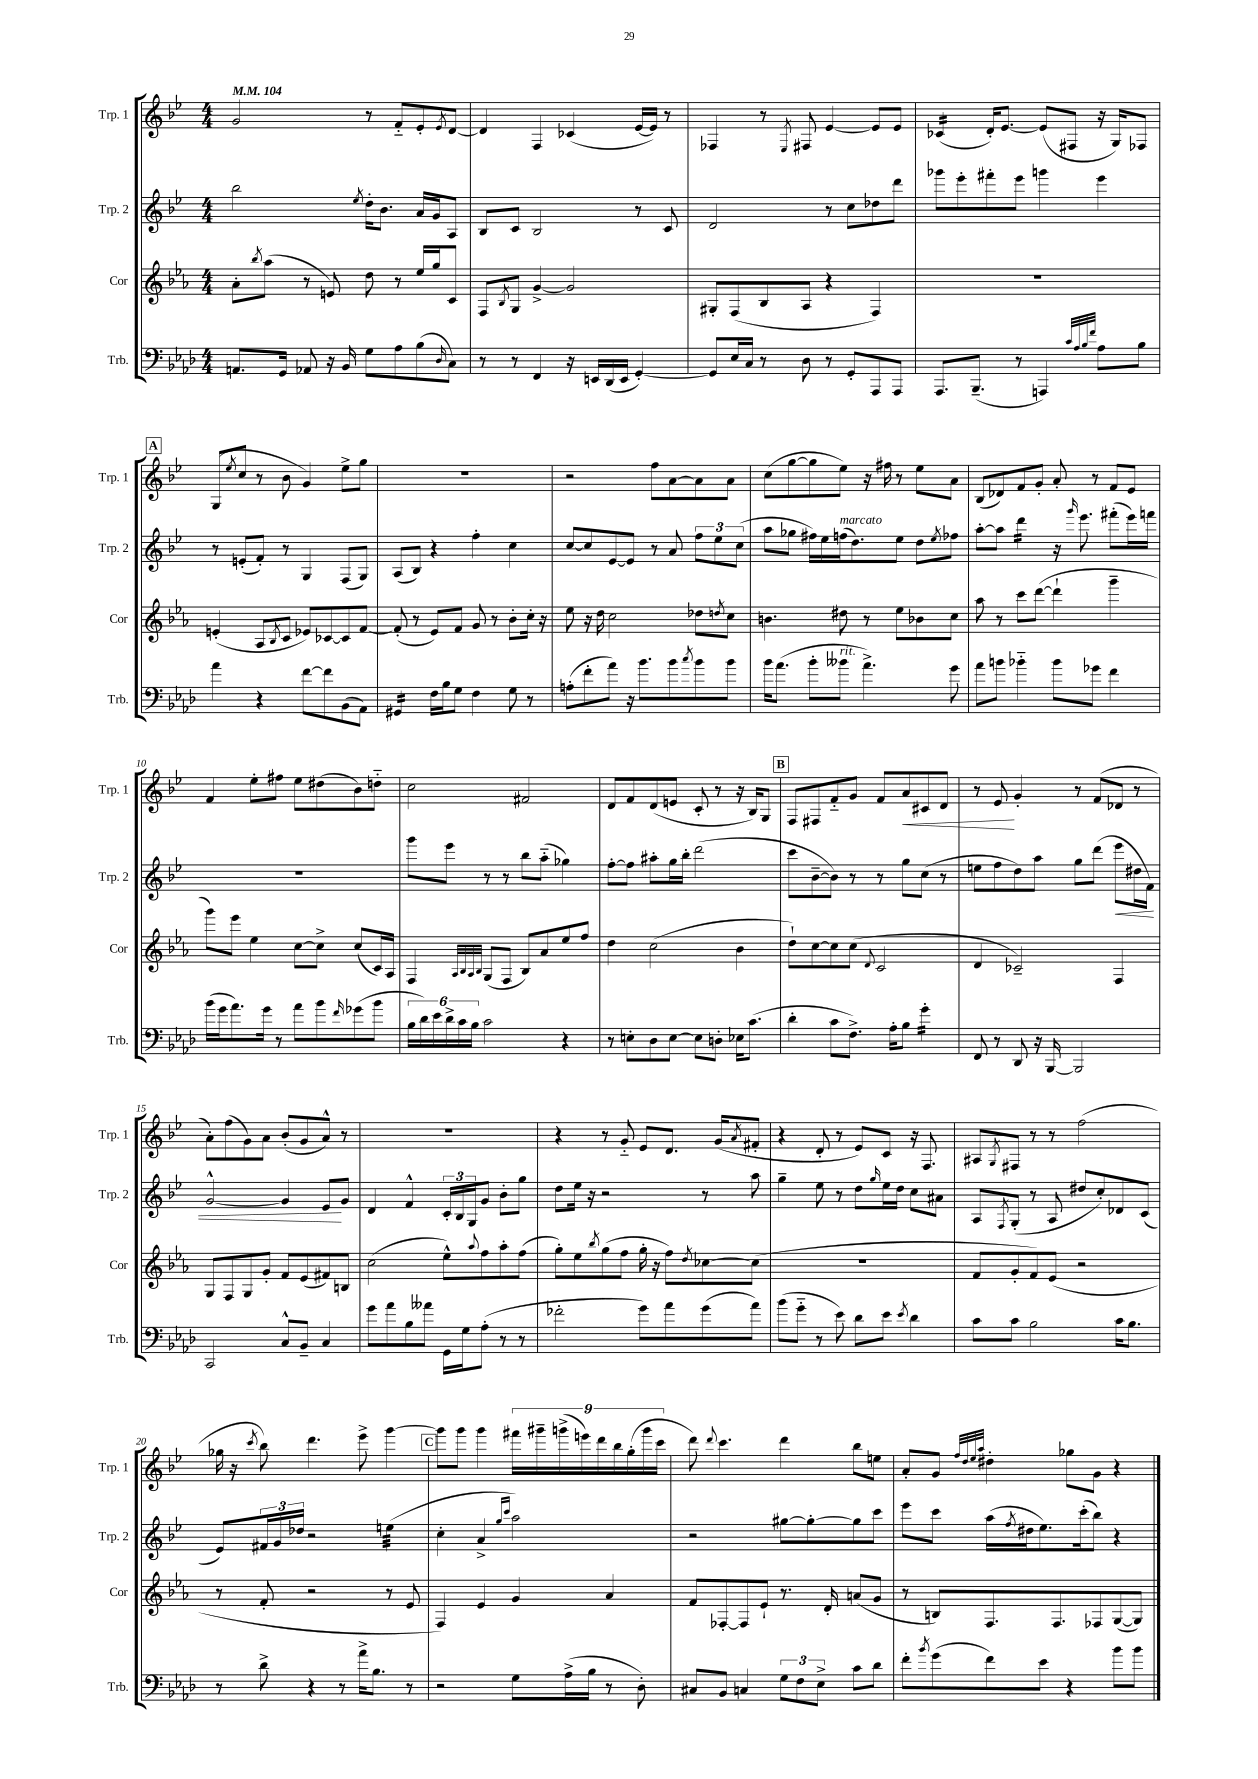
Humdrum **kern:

**kern	**kern	**kern	**kern
*staff4	*staff3	*staff2	*staff1
*clefF4	*clefG2	*clefG2	*clefG2
*k[b-e-a-d-]	*k[b-e-a-]	*k[b-e-]	*k[b-e-]
*M4/4	*M4/4	*M4/4	*M4/4
*MM104	*MM104	*MM104	*MM104
8.AA	8a-'	2bb-	2g
.	8qbb-	.	.
.	(8aa-	.	.
16GG	.	.	.
8AA-	8r	.	.
16r	8e)	.	.
16BB-	.	.	.
.	.	8qee-	.
8G	8dd	16dd'	8r
.	.	8.b-	.
8A-	8r	.	8f'~
(8B-	16ee-	16a	8e-'
.	16gg	16g	.
16qqD-	.	.	8qe-
8C)	8c	8A	[8d
=	=	=	=
8r	8F	8B-	4d]
.	8qB-	.	.
8r	8G	8c	.
4FF	[4g^	2B-	4F
16r	2g]	.	(4c-
16EE	.	.	.
(16DD-	.	.	.
16EE	.	.	.
[4GG')	.	8r	[16e-
.	.	.	16e-])
.	.	8c	8r
=	=	=	=
8GG]	8G#'	2d	4F-
16E-	(8F	.	.
16C	.	.	.
8r	8B-	.	8r
.	.	.	8qE-
8D-	8A-	.	8F#
8r	4r	8r	[4e-
8GG'	.	8cc	.
8AAA-	4F)	8dd-	8e-]
8AAA-	.	8ddd	8e-
=	=	=	=
8.AAA-	1r	8ggg-	(4c-
.	.	8eee-'	.
(8.BBB-~	.	.	.
.	.	8fff#'	16d')
.	.	.	[8.e-
8r	.	8eee-	.
4AAA)	.	4ggg	(8e-]
.	.	.	8F#
32qqc	.	.	.
32qqA-	.	.	.
32qqB-	.	.	.
32qqf	.	.	.
8A-	.	4eee-	16r
.	.	.	16G)
8B-	.	.	8F-
=	=	=	=
4a-	(4e'	8r	(8G
.	.	.	8qee-
.	.	(8e'	8cc
4r	8A-	8f')	8r
.	8qB-	.	.
.	8c	8r	8b-
[8f	8e-)	4G	4g)
8f]	[8c-	.	.
(8BB-	8c-]	(8F	8ee-^
8AA-)	[8f	8G)	8gg
=	=	=	=
4GG#	(8f']	(8A	1r
.	8r	8B-)	.
16F	8e-)	4r	.
16B-	.	.	.
8G	8f	.	.
4F	8g	4ff'	.
.	8r	.	.
8G	8b-'	4cc	.
8r	16cc'	.	.
.	16r	.	.
=	=	=	=
(8A'	8ee-	[8cc	2r
8f'	16r	8cc]	.
.	16dd	.	.
8a-)	2cc	[8e-	.
16r	.	8e-]	.
8.b-	.	.	.
.	.	8r	8ff
8b-	.	8a	[8a
8qcc	.	.	.
8b-	8dd-	12ff	8a]
.	.	12ee-	.
.	8qdd	.	.
8b-	8cc	.	8a
.	.	(12cc	.
=	=	=	=
16b-	4.b	8aa	(8cc
(8.a-	.	.	.
.	.	8gg-	[8gg
8b-'	.	16ff#)	8gg]
.	.	16ee-	.
8b--	8dd#	(16ff	8ee-)
.	.	8.dd)	.
4.a-^)	8r	.	16r
.	.	.	16ff#
.	8ee-	8ee-	8r
.	8b-	8dd	8ee-
.	.	8qee-	.
8g	8cc	8ff-	8a
=	=	=	=
8a-	8aa-	[8aa'	(8B-
8b	8r	8aa]	8d-)
4b-'~	8ccc	4ddd	8f
.	([8ddd	.	8g'
8b-	4ddd`]	16r	8a'
.	.	16qqggg	.
.	.	8.eee-	.
8g-	.	.	8r
4f	4ggg~	(8fff#'	8f
.	.	16eee-)	8e-
.	.	16fff	.
=	=	=	=
(16b-	8ggg)	1r	4f
16g	.	.	.
8.a-)	8eee-	.	.
.	4ee-	.	8ee-'
16g	.	.	.
8r	.	.	8ff#
8a-	[8cc	.	8ee-
8b-	8cc^]	.	(8dd#
16qqf	.	.	.
(8g-	(8cc	.	8b-)
8b-	16c)	.	8dd'~
.	16A-	.	.
=	=	=	=
24B-	4F	8ggg	2cc
24d-)	.	.	.
24e-	.	.	.
24d-^	.	8eee-	.
24c	.	.	.
24B-	.	.	.
.	32qqA-	.	.
.	32qqB-	.	.
.	32qqA-	.	.
.	32qqB-	.	.
2c	(8G	8r	.
.	8F	8r	.
.	8B-)	8bb-	2f#
.	8a-	(8aa'~	.
4r	8ee-	4gg-)	.
.	8ff	.	.
=	=	=	=
8r	4dd	[8ff'	8d
8E'	.	8ff]	8f
8D-	(2cc	8aa#'	(8d
[8E	.	16gg	8e
.	.	16bb-'	.
8E]	.	(2ddd	8c'
8D'	.	.	8r
16E-	4b-	.	16r
(8.c	.	.	16B-)
.	.	.	8G
=	=	=	=
4d-'	8dd`)	8ccc	8F
.	[8cc	[8b-~	8F#
8c	8cc]	8b-])	8f'~
8.F^)	(8cc	8r	8g
.	8qqd	.	.
.	2c	8r	8f
16A-'	.	.	.
8B-	.	8gg	8a
4g'	.	(8cc	8c#
.	.	8r	8d
=	=	=	=
8FF	4d	8ee	8r
8r	.	8ff	8e-
8DD-	2c-~)	8dd)	4g'
16r	.	8aa	.
[16BBB-	.	.	.
2BBB-]	.	8gg	8r
.	.	(8ddd	(8f
.	4F	8eee-	8d-
.	.	16dd#	8r
.	.	16f)	.
=	=	=	=
2CC	8G	[2g^^	8a')
.	8F	.	(8ff
.	8G	.	8g)
.	8g'	.	8a
8C^^	8f	4g]	(8b-'
8BB-~	(8e-	.	8g
4C	8f#)	8e-	8a^^)
.	8B	8g	8r
=	=	=	=
8g	(2cc	4d	1r
8a-	.	.	.
8B-	.	4f^^	.
8a--	.	.	.
16GG	8ee-^^)	24c'	.
.	.	24B-	.
16G	.	.	.
.	.	24G	.
.	8qqaa-	.	.
(8A-'	8ff	8g	.
8r	8aa-'	8b-'	.
8r	(8ff	8gg	.
=	=	=	=
2f-'	8gg')	8dd	4r
.	8ee-	16ee-	.
.	.	16r	.
.	8qbb-	.	.
.	(8gg	2r	8r
.	8ff	.	8g'~
8g)	16gg'	.	8e-
.	16r	.	.
8a-	8ff)	.	8.d
.	8qdd	.	.
(8g	[8cc-	8r	.
.	.	.	(16g
.	.	.	8qa
8a-)	(8cc-]	8aa	8f#'
=	=	=	=
(8b-	1r	4gg~	4r
8g'~	.	.	.
8r	.	8ee-	8d'
8e-)	.	8r	8r
8d-	.	8dd	8e-)
.	.	16qqgg	.
8e-	.	16ee-	8c
.	.	16dd	.
8qe-	.	.	.
4d-	.	8cc	16r
.	.	.	8.F
.	.	8a#	.
=	=	=	=
8c	8f	8A	8A#
.	.	8qF	8qG
8c	8g'	(8G'	8F#
2B-	8f)	8r	8r
.	(8e-	8A	8r
.	2r	8dd#	(2ff
.	.	8cc')	.
16c	.	8d-	.
8.B-	.	.	.
.	.	(8c	.
=	=	=	=
8r	8r	8e-)	16gg-
.	.	.	16r
.	.	.	8qccc
8d-^	8f'	24f#	8bb-)
.	.	24g	.
.	.	24dd-	.
4r	2r	2r	4.ddd
8r	.	.	.
16a-^	.	.	8eee-^
8.B-	.	.	.
.	8r	(4ee	[4ggg
8r	8e-	.	.
=	=	=	=
2r	4F)	4cc'	8ggg]
.	.	.	8ggg
.	4e-	4a^	4ggg
.	.	16qqgg	.
.	.	16qqccc	.
8G	4g	2aa)	18fff#
.	.	.	18ggg#~
.	.	.	(18ggg^
(16A-^	.	.	.
.	.	.	18eee)
16B-	.	.	.
.	.	.	18ddd
8r	4a-	.	.
.	.	.	18bb-
.	.	.	(18gg'
8D-')	.	.	.
.	.	.	18ggg
.	.	.	18ccc
=	=	=	=
8C#	8f	2r	8ddd)
.	.	.	8qqddd
8BB-	[8F-'	.	4.ccc
4C	8F-]	.	.
.	8e-`	.	.
12G	8.r	[8gg#	4ddd
12F	.	.	.
.	.	8gg#'_	.
12E-^	.	.	.
.	16d'	.	.
8c	(8a	8gg#]	8bb-
8d-	8g	8ccc	8ee
=	=	=	=
8f'	8r	8eee-	8a'
8qb-	.	.	.
(8g	8B)	8ccc	8g
.	.	.	32qqff
.	.	.	32qqdd
.	.	.	32qqee-
.	.	.	32qqaa
8f)	8.F	(16aa	4dd#'
.	.	8qff	.
.	.	16dd#	.
8e-	.	8.ee-)	.
.	8.F	.	.
4r	.	.	8gg-
.	.	(16ccc'	.
.	8F-	8bb-)	8g
8b-	([8G	4r	4r
8b-	8G])	.	.
==	==	==	==
*-	*-	*-	*-
